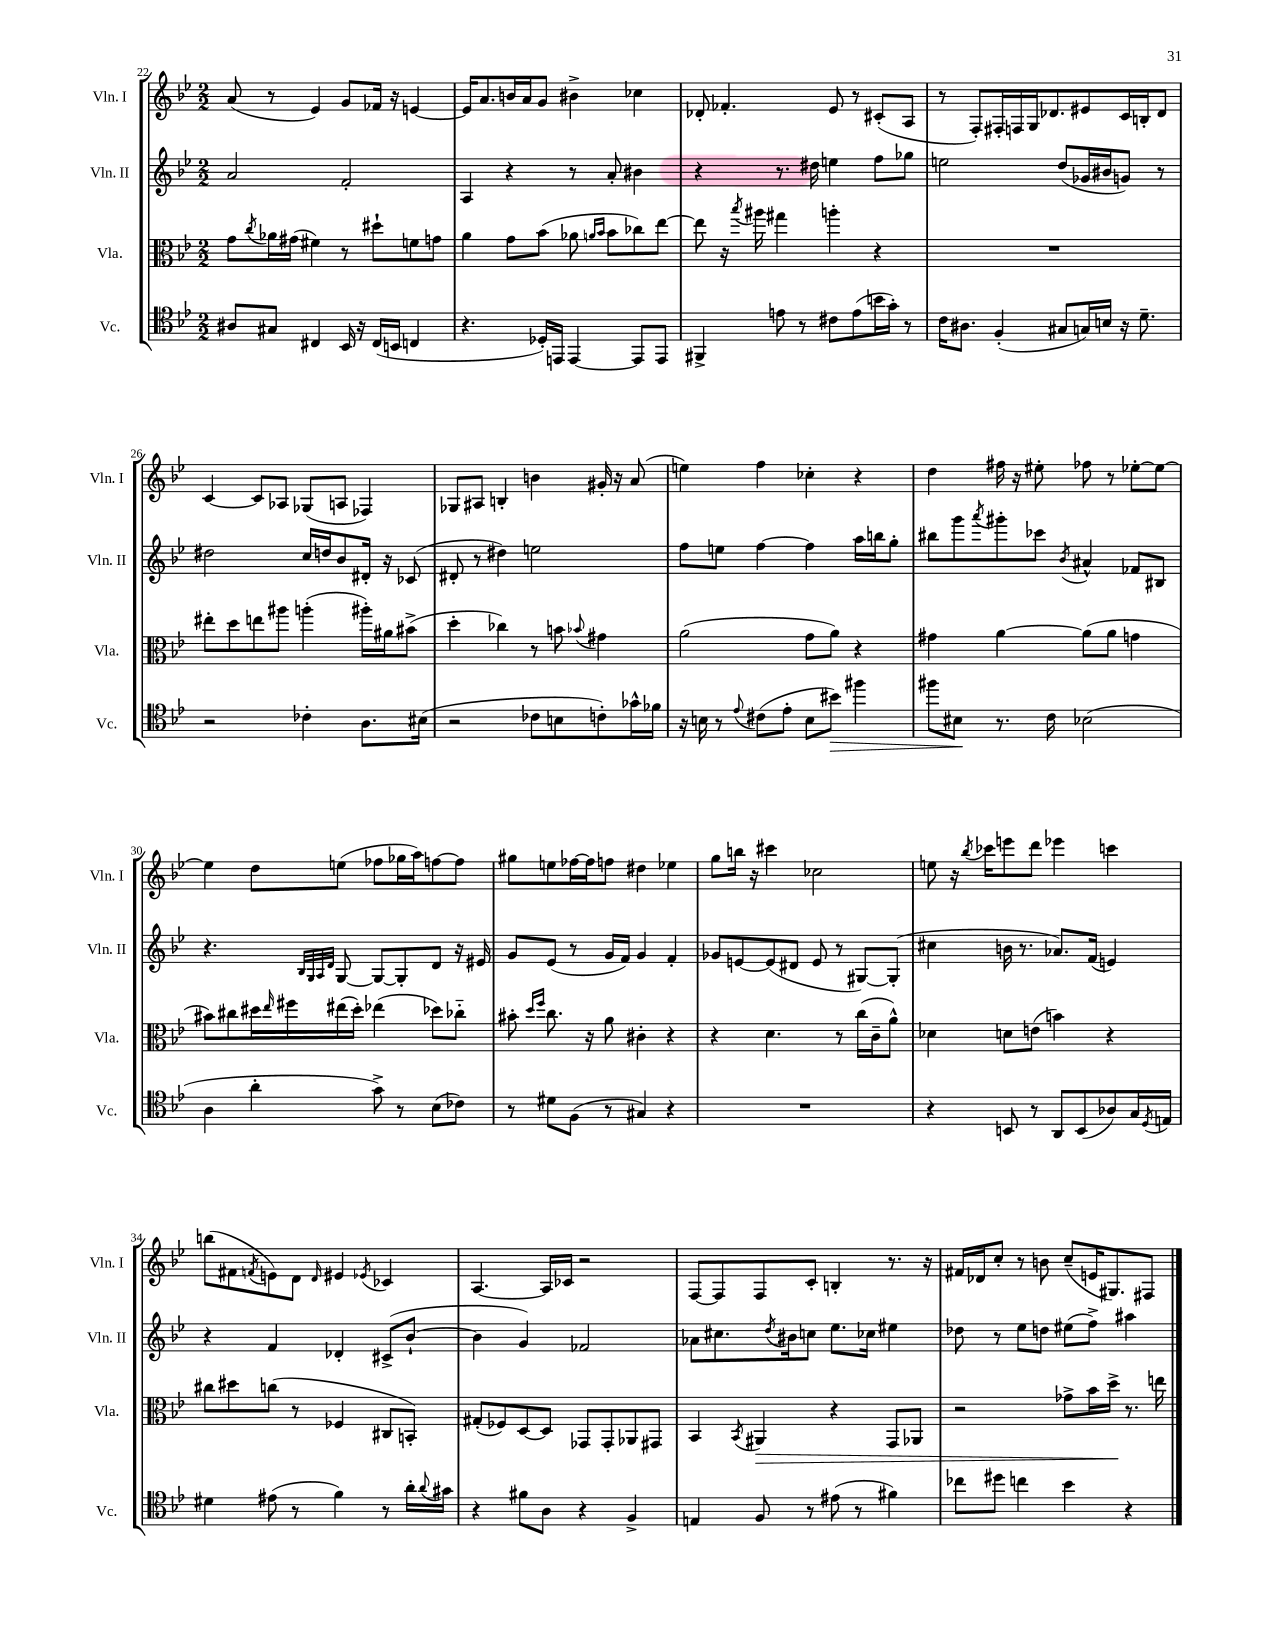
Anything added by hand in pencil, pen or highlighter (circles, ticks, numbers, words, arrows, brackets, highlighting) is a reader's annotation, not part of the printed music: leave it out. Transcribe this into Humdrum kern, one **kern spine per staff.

**kern	**kern	**kern	**kern
*staff4	*staff3	*staff2	*staff1
*clefC4	*clefC3	*clefG2	*clefG2
*k[b-e-]	*k[b-e-]	*k[b-e-]	*k[b-e-]
*M2/2	*M2/2	*M2/2	*M2/2
8A#	8g	2a	(8a
.	8qcc	.	.
8G#	16a-	.	8r
.	(16g#	.	.
4C#	4f#)	.	4e-)
16BB-	8r	2f'	8g
16r	.	.	.
(16C#	8dd#`	.	16f-
16BB	.	.	16r
4C	8f	.	[4e
.	8g	.	.
=	=	=	=
4.r	4a	4A	16e]
.	.	.	8.a
.	8g	4r	16b
.	.	.	16a
16D-')	(8b-	.	8g
16EE	.	.	.
[4EE	8a-	8r	4b#^
.	16qqa	.	.
.	16qqb-	.	.
.	8b-	8a'	.
8EE]	8cc-)	4b#	4cc-
8EE	[8ee-	.	.
=	=	=	=
4FF#^	8ee-]	4r	8d-'
.	16r	.	4.f-'
.	8qbb-	.	.
.	16aa#	.	.
8e	4gg#	8.r	.
8r	.	.	.
.	.	16dd#	.
8c#	4aa'	4ee	8e-
(8e	.	.	8r
16b	4r	8ff	(8c#'
16g')	.	.	.
8r	.	8gg-	8A
=	=	=	=
16c	1r	2ee	8r
8.A#	.	.	.
.	.	.	8F')
(4F'	.	.	16F#'
.	.	.	16F
.	.	.	16G
.	.	.	8.d-
8G#	.	(8dd	.
16G)	.	16g-	8e#
16B	.	16b#	.
16r	.	8g)	16c
8.d~	.	.	16B'
.	.	8r	8d-
=	=	=	=
2r	8ee#'	2dd#	[4c
.	8dd	.	.
.	8ee	.	8c]
.	8aa#	.	8A-
4c-'	(4aa'	16cc	(8G-
.	.	16dd	.
.	.	8b-	8A
8.A	16aa#')	16d#'	4F-)
.	16a#	16r	.
.	(8b#^	(8c-	.
(16B#	.	.	.
=	=	=	=
2r	4dd'	8d#'	8G-
.	.	8r	8A#
.	4cc-)	4dd#)	4B'
8c-	8r	2ee	4b
8B	8b	.	.
.	8qqb-	.	.
8c')	4g#	.	16g#'
.	.	.	16r
16g-^^	.	.	(8a
16f-	.	.	.
=	=	=	=
16r	(2a	8ff	4ee)
16B	.	.	.
8r	.	8ee	.
8qqe-	.	.	.
(8c#	.	[4ff	4ff
8e-'	.	.	.
8B	8g	4ff]	4cc-'
8b#)	8a)	.	.
4ff#	4r	16aa	4r
.	.	16bb	.
.	.	8gg'	.
=	=	=	=
8ff#	4g#	8bb#	4dd
8B#	.	8ggg	.
.	.	8qaaa	.
8.r	[4a	8ggg#'	16ff#
.	.	.	16r
.	.	8ccc-	8ee#'
16c	.	.	.
.	.	8qb-	.
(2B-	(8a]	4a#^^	8ff-
.	8a	.	8r
.	4g	8f-	[8ee-'
.	.	8B#	8ee-_
=	=	=	=
4A	8b#)	4.r	4ee-]
.	8cc#	.	.
4a'	16dd#	.	8dd
.	16qqee-	.	.
.	16ff#	.	.
.	.	32qqB-	.
.	.	32qqG	.
.	.	32qqA	.
.	.	32qqd	.
.	(16ee#	[8G	(8ee
.	16dd#')	.	.
8g^)	(4ee-	8G_	8ff-
8r	.	8G']	16gg-
.	.	.	16aa)
(8B-	8dd-)	8d	[8ff
8c-)	8cc-'~	16r	8ff]
.	.	16e#	.
=	=	=	=
8r	8b#'	8g	8gg#
.	16qqdd	.	.
.	16qqff	.	.
8d#	8.cc	(8e-	8ee
(8F	.	8r	[16ff-
.	16r	.	16ff-]
8r	8a	16g	8ff
.	.	16f)	.
4G#)	4c#'	4g	4dd#
4r	4r	4f'	4ee-
=	=	=	=
1r	4r	8g-	8gg
.	.	[8e	16bb
.	.	.	16r
.	4.d	(8e]	4ccc#
.	.	8d#	.
.	.	8e	2cc-
.	8r	8r	.
.	(16cc	[8G#)	.
.	16c~	.	.
.	8a^^)	(8G#']	.
=	=	=	=
4r	4d-	4cc#	8ee
.	.	.	16r
.	.	.	8qbb-
.	.	.	16ccc-
8BB	8d	16b	8eee
.	.	8.r	.
8r	(8e	.	8ddd
8AA	4b)	8.a-)	4eee-
(8BB	.	.	.
.	.	(16f	.
8A-)	4r	4e)	4ccc
16G	.	.	.
8qD	.	.	.
16E	.	.	.
=	=	=	=
4d#	8cc#	4r	(8bb
.	8dd#	.	8f#
.	.	.	8qf
(8e#	(8cc	4f	8e)
8r	8r	.	8d
.	.	.	16qqd
4f)	4F-	4d-'	4e#
.	.	.	8qe-
8r	8C#	(8c#^	4c-
16a'	8BB')	[8b-`	.
8qqa	.	.	.
16g#	.	.	.
=	=	=	=
4r	(8G#'	4b-]	[4.A
.	8F-)	.	.
8f#	[8D	4g)	.
8A	8D]	.	16A]
.	.	.	16c-
4r	8GG-	2f-	2r
.	8GG-'	.	.
4F^	8AA-	.	.
.	8GG#	.	.
=	=	=	=
4E	4BB-	8a-	[8F
.	.	8.cc#	8F]
.	8qBB-	.	.
8F	4AA#	.	8F
.	.	8qdd	.
.	.	16b#	.
8r	.	8cc	8c'
(8e#	4r	8.ee-	4B'
8r	.	.	.
.	.	16cc-	.
4f#)	8GG	4ee#	8.r
.	8AA-	.	.
.	.	.	16r
=	=	=	=
8cc-	2r	8dd-	16f#
.	.	.	16d-
8dd#	.	8r	8cc'
4cc	.	8ee-	8r
.	.	8dd	8b
4b-	8g-^	(8ee#	(8cc~
.	16b-	8ff^)	16e
.	16dd^	.	8.G#)
4r	8.r	4aa#	.
.	.	.	8F#
.	16ee	.	.
==	==	==	==
*-	*-	*-	*-
